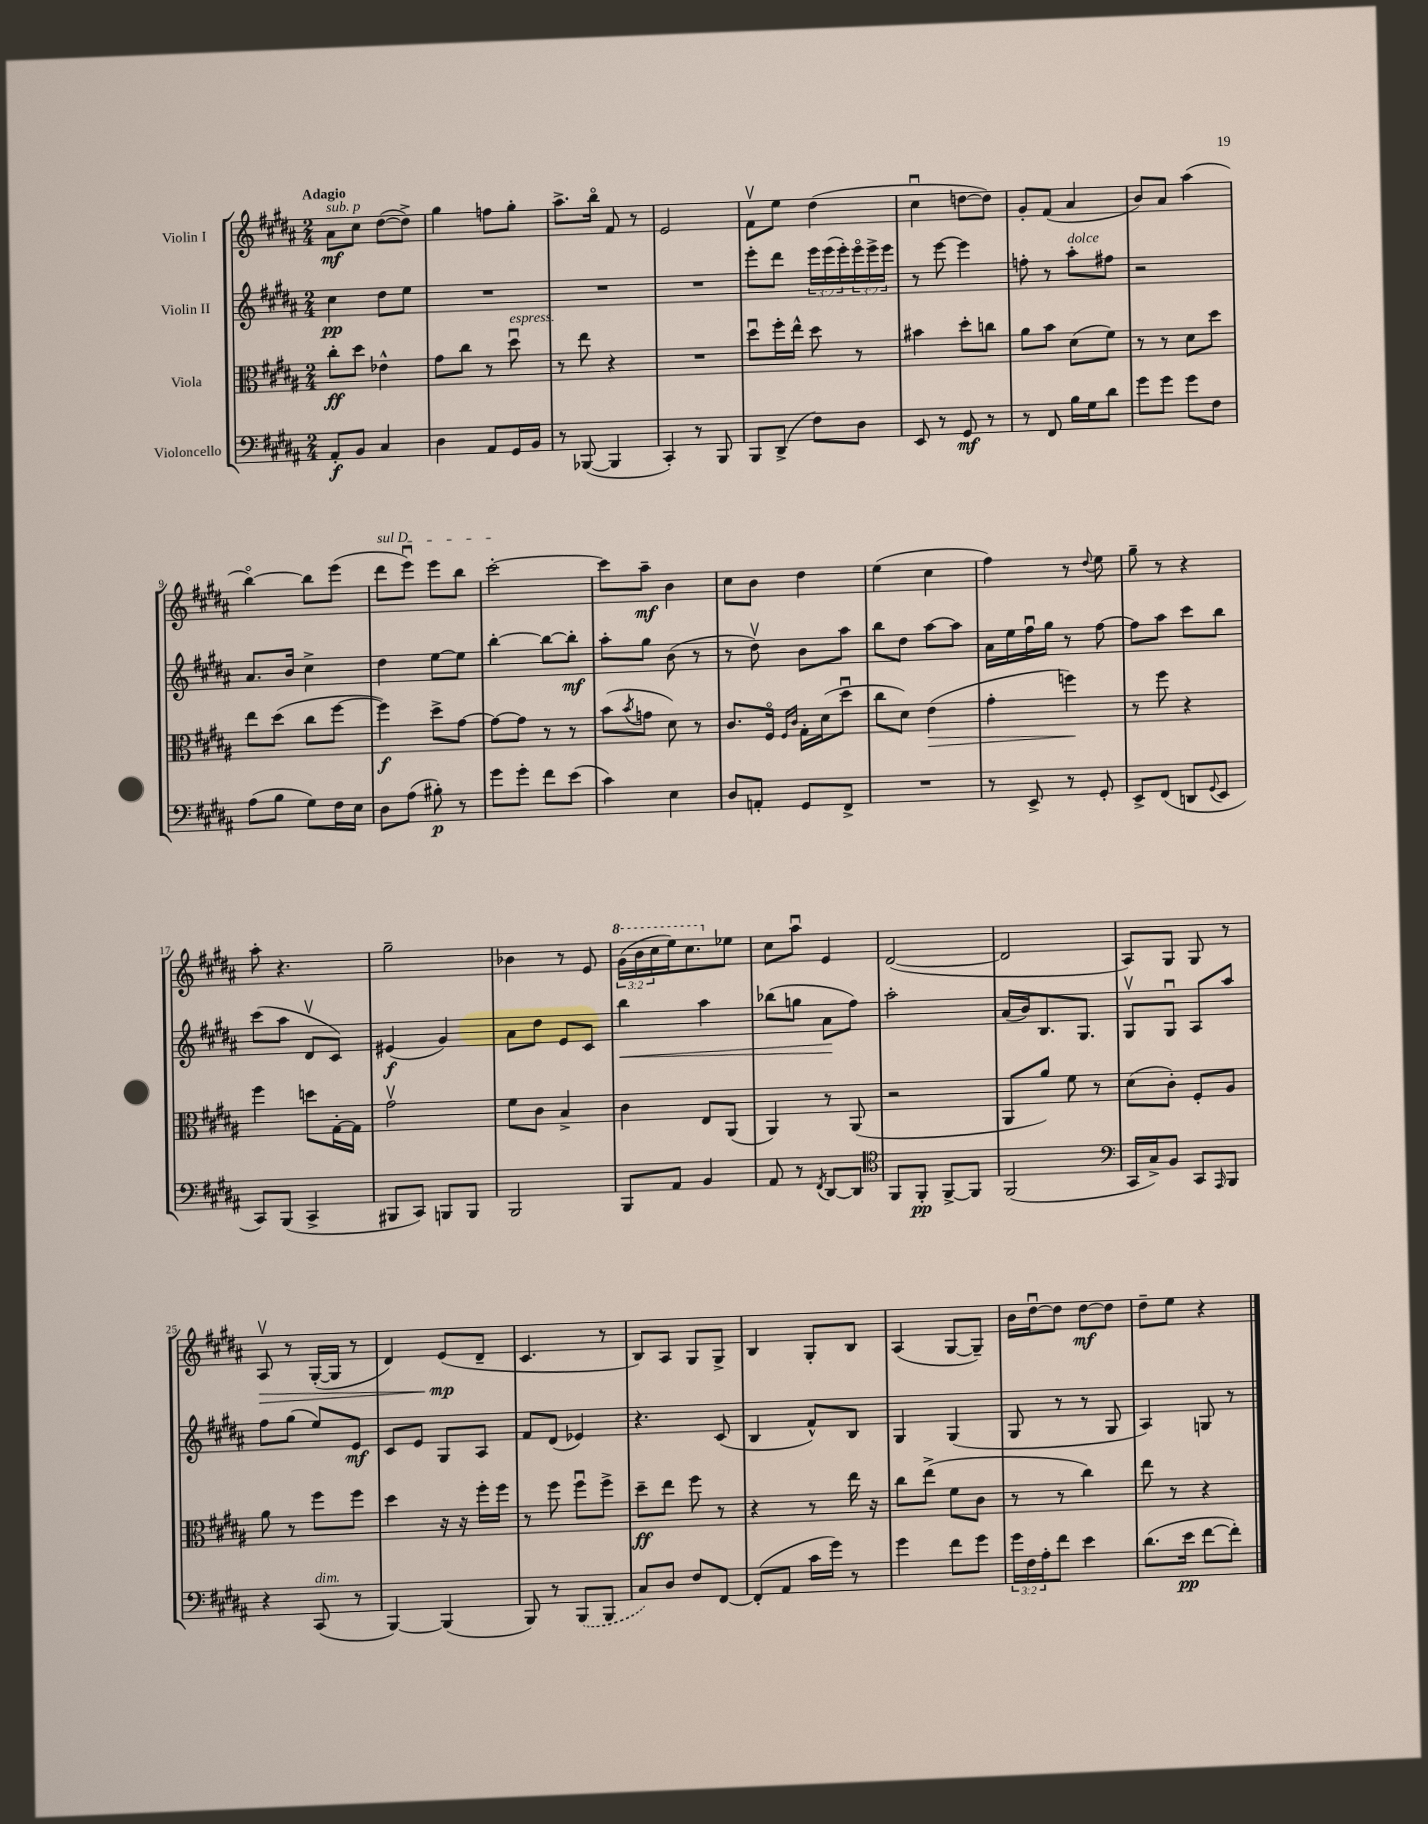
<<
\new StaffGroup <<
\new Staff = "s0" \with { instrumentName = "Violin I" } {
    \clef treble \key b \major \numericTimeSignature \time 2/4 \override Staff.TupletNumber.text = #tuplet-number::calc-fraction-text \tempo "Adagio"
    ais'8\mf^\markup { \italic "sub. p" } cis''8 dis''8~( dis''8->) |
    gis''4 f''8 gis''8-. |
    ais''8.-> b''16\flageolet fis'8 r8 |
    e'2 |
    fis'8\upbow e''8 dis''4( |
    cis''4\downbow d''8~ d''8) |
    gis'8-. fis'8( ais'4 |
    b'8) ais'8 ais''4( |
    b''4~\flageolet) b''8 e'''8( |
    \once \override TextSpanner.bound-details.left.text = \markup { \italic "sul D" } dis'''8\startTextSpan e'''8\downbow) e'''8 b''8 |
    cis'''2~-.\stopTextSpan |
    cis'''8 ais''8--\mf b'4 |
    cis''8 b'8 dis''4 |
    e''4( cis''4 |
    fis''4) r8 \appoggiatura { dis''8 } e''8 |
    gis''8-- r8 r4 |
    ais''8-. r4. |
    gis''2-- |
    bes'4 r8 e'8 |
    \tuplet 3/2 { \ottava #1 gis''16( b''16 cis'''16 } e'''16) cis'''8. \ottava #0 ees''8 |
    cis''8 ais''8\downbow e'4 |
    dis'2~( |
    dis'2 |
    ais8) gis8 gis8 r8 |
    ais8\upbow\> r8 gis16~-.( gis16 r8 |
    dis'4) e'8\mp\!( dis'8-- |
    cis'4. r8 |
    b8) ais8 gis8 gis8-> |
    b4 gis8-. b8 |
    ais4( gis8~ gis8--) |
    b'16 dis''16~\downbow dis''8 dis''8~\mf dis''8 |
    dis''8-- e''8 r4 \bar "|." |
}
\new Staff = "s1" \with { instrumentName = "Violin II" } {
    \clef treble \key b \major \numericTimeSignature \time 2/4 \override Staff.TupletNumber.text = #tuplet-number::calc-fraction-text
    cis''4\pp dis''8 e''8 |
    R2 |
    R2 |
    R2 |
    e'''8-. dis'''8 \tuplet 3/2 { e'''16 e'''16( e'''16-.) } \tuplet 3/2 { e'''16\flageolet e'''16-> e'''16 } |
    r8 e'''8~ e'''4 |
    f''8-. r8 ais''8-.^\markup { \italic "dolce" } fis''8 |
    r2 |
    ais'8. b'16 cis''4-> |
    dis''4 e''8~ e''8 |
    b''4~-. b''8~ b''8-.\mf |
    ais''8-. gis''8 b'8( r8 |
    r8 dis''8\upbow) b'8 ais''8 |
    b''8 dis''8 ais''8~ ais''8 |
    ais'16 e''16 fis''16\downbow gis''16 r8 fis''8~ |
    fis''8 ais''8 cis'''8 b''8 |
    cis'''8( ais''8 dis'8\upbow cis'8) |
    eis'4\f( gis'4) |
    ais'8 dis''8 e'8 cis'8 |
    b''4\< ais''4 |
    bes''8( g''8 ais'8\! fis''8) |
    ais''2-. |
    ais'16( b'16) b8. gis8. |
    gis8\upbow gis8\downbow ais8 ais''8 |
    fis''8 gis''8( e''8) e'8\mf |
    cis'8 e'8 gis8 ais8 |
    fis'8 dis'8( ees'4) |
    r4. cis'8( |
    b4 fis'8-^) b8 |
    gis4 gis4( |
    gis8 r8 r8 gis8 |
    ais4) g8 r8 \bar "|." |
}
\new Staff = "s2" \with { instrumentName = "Viola" } {
    \clef alto \key b \major \numericTimeSignature \time 2/4
    cis''8-.\ff dis''8 ees'4-^ |
    gis'8 cis''8 r8 dis''8\downbow^\markup { \italic "espress." } |
    r8 e''8 r4 |
    R2 |
    dis''8\downbow fis''16-. e''16-^ dis''8 r8 |
    bis'4 dis''8-. c''8 |
    ais'8 b'8 dis'8( fis'8) |
    r8 r8 dis'8 dis''8 |
    e''8 dis''8( cis''8 fis''8~ |
    fis''4\f) dis''8-> gis'8~ |
    gis'8~ gis'8 r8 r8 |
    b'8( \acciaccatura { b'8 } g'8 dis'8) r8 |
    cis'8. fis16\flageolet \grace { fis16 cis'16 } gis16-. dis'16( dis''8\downbow |
    cis''8 dis'8) e'4\>( |
    gis'4-. f''4\!) |
    r8 fis''8 r4 |
    fis''4 d''8 gis16~-. gis16 |
    gis'2\upbow |
    fis'8 cis'8 b4-> |
    cis'4 e8 ais,8( |
    ais,4) r8 ais,8( |
    r2 |
    ais,8 ais'8) fis'8 r8 |
    dis'8( cis'8-.) fis8-. ais8 |
    ais'8 r8 fis''8 fis''8 |
    dis''4 r16 r16 fis''16-. fis''16 |
    r8 fis''8 fis''8\downbow fis''8-> |
    dis''8--\ff e''8 fis''8 r8 |
    r4 r8 e''16 r16 |
    cis''8 e''8->( fis'8 cis'8 |
    r8 r8 cis''4) |
    e''8 r8 r4 \bar "|." |
}
\new Staff = "s3" \with { instrumentName = "Violoncello" } {
    \clef bass \key b \major \numericTimeSignature \time 2/4 \override Staff.TupletNumber.text = #tuplet-number::calc-fraction-text
    ais,8-.\f b,8 cis4 |
    dis4 ais,8 gis,16 b,16 |
    r8 bes,,8~( bes,,4 |
    cis,4-.) r8 b,,8 |
    b,,8 dis,8->( fis8) dis8 |
    e,8 r8 gis,8\mf r8 |
    r8 fis,8 b16 gis16 dis'8 |
    gis'8 gis'8 gis'8 fis8 |
    ais8( b8 gis8) fis16 e16 |
    dis8 ais8( bis8-.\p) r8 |
    gis'8 gis'8-. fis'8 e'8( |
    cis'4) e4 |
    dis8 a,8-. gis,8 fis,8-> |
    R2 |
    r8 e,8-> r8 gis,8-. |
    e,8-> fis,8( d,8 \appoggiatura { gis,8 } e,8 |
    cis,8) b,,8( cis,4-> |
    bis,,8 cis,8) b,,8 b,,8 |
    b,,2 |
    b,,8 ais,8 b,4 |
    ais,8 r8 \acciaccatura { fis,8 } dis,8~ dis,8 |
    \clef tenor fis,8 fis,8-.\pp fis,8~-> fis,8 |
    fis,2( |
    \clef bass cis,16 cis16->) b,8 cis,8 \grace { ais,,16 } b,,8 |
    r4 cis,8^\markup { \italic "dim." }( r8 |
    b,,4~) b,,4( |
    b,,8) r8 \once \slurDashed b,,8( b,,8 |
    cis8) dis8 fis8 fis,8~ |
    fis,8-.( ais,8 cis'16 gis'16) r8 |
    gis'4 fis'8 gis'8 |
    \tuplet 3/2 { gis'16 fis16 ais16-. } fis'8 e'4 |
    dis'8.( e'16\pp fis'8~ fis'8-.) \bar "|." |
}
>>
>>
